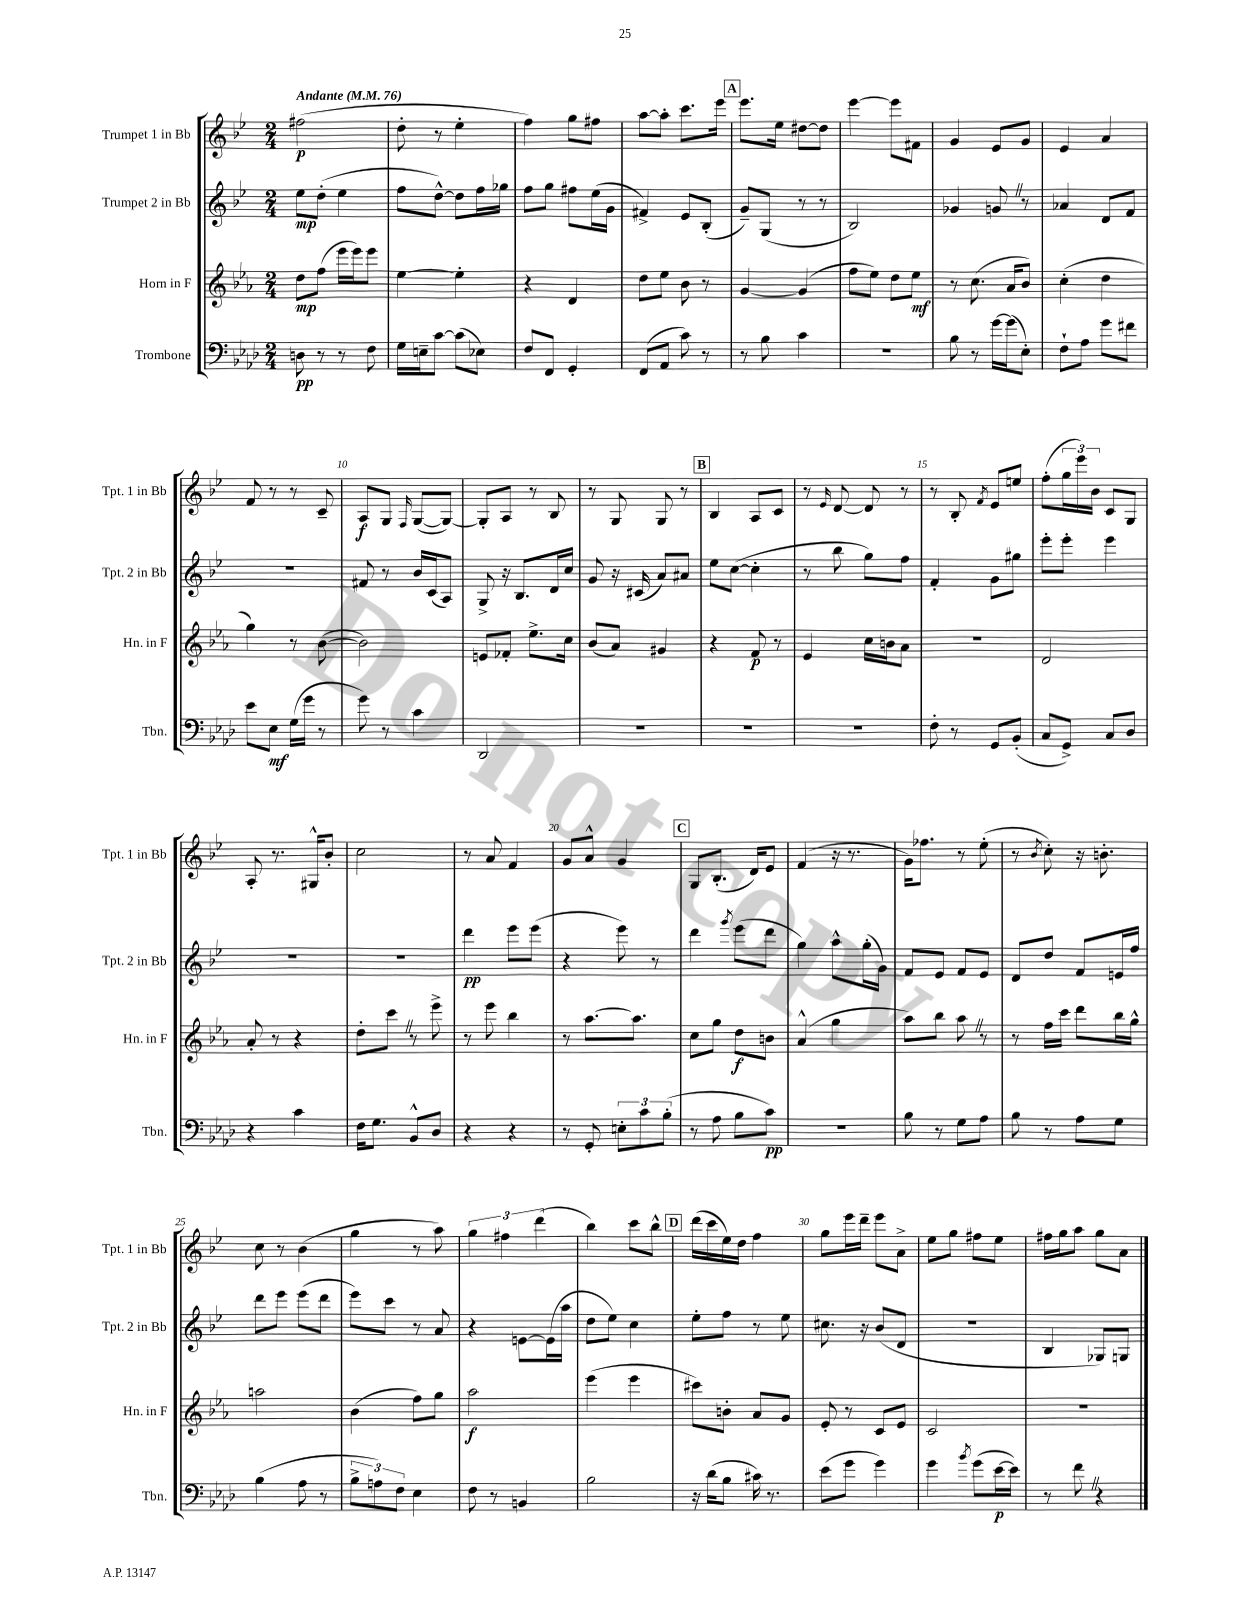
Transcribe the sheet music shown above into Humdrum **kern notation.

**kern	**kern	**kern	**kern
*staff4	*staff3	*staff2	*staff1
*clefF4	*clefG2	*clefG2	*clefG2
*k[b-e-a-d-]	*k[b-e-a-]	*k[b-e-]	*k[b-e-]
*M2/4	*M2/4	*M2/4	*M2/4
*MM76	*MM76	*MM76	*MM76
8D\	8dd\L	8ee-\L	(2ff#\
8r	(8ff\J	(8dd'\J	.
8r	16eee-\LL	4ee-\	.
.	16eee-\J)	.	.
8F\	8eee-\J	.	.
=	=	=	=
16G\LL	[4ee-\	8ff\L	8dd'\
16E~\J	.	.	.
[8c\J	.	[8dd^^\J)	8r
(8c\]L	4ee-'\]	8dd\]L	4ee-'\
8E-\J)	.	16ff\L	.
.	.	16gg-\JJ	.
=	=	=	=
8F/L	4r	8ff\L	4ff\)
8FF/J	.	8gg\J	.
4GG'/	4d/	8ff#\L	8gg\L
.	.	(16ee-\L	8ff#\J
.	.	16g\JJ	.
=	=	=	=
(8FF/L	8dd\L	4f#^/)	[8aa\L
8AA-/J	8ee-\J	.	8aa'\]J
8c\)	8b-\	8e-/L	8.ccc\L
8r	8r	(8B-'/J	.
.	.	.	16eee-\Jk
=	=	=	=
8r	[4g/	8g~/L)	8.eee-\L
8B-\	.	(8G/J	.
.	.	.	16ee-\Jk
4c\	(4g/]	8r	[8dd#\L
.	.	8r	8dd#\]J
=	=	=	=
2r	8ff\L	2B-/)	[4eee-\
.	8ee-\J)	.	.
.	8dd\L	.	8eee-\]L
.	8ee-\J	.	8f#\J
=	=	=	=
8B-\	8r	4g-/	4g/
8r	(8.cc\	.	.
[16g\LL	.	8g/	8e-/L
(16g\]J	16a-/LK	.	.
8E-'\J)	8b-/J)	8r	8g/J
=	=	=	=
8F`\L	(4cc'\	4a-/	4e-/
8A-\J	.	.	.
8g\L	4dd\	8d/L	4a/
8f#\J	.	8f/J	.
=	=	=	=
8e-\L	4gg\)	2r	8f/
8E-\J	.	.	8r
(16G\LL	8r	.	8r
16g\JJ	.	.	.
8r	([8b-\	.	8c~/
=	=	=	=
8g\)	2b-\])	8f#/	8A/L
8r	.	8r	8G/J
.	.	.	16qqF/
4c\	.	16b-/LL	([8G/L
.	.	(16c/J	.
.	.	8A/J)	8G/_J)
=	=	=	=
2DD-/	8e/L	8G^/	8G'/]L
.	8f-'/J	16r	8A/J
.	.	8.B-/L	.
.	8.ee-^\L	.	8r
.	.	16d/L	8B-/
.	16cc\Jk	16cc/JJ	.
=	=	=	=
2r	(8b-/L	8g/	8r
.	8a-/J)	16r	8G/
.	.	(16c#/	.
.	4g#/	8a/L)	8G/
.	.	8a#/J	8r
=	=	=	=
2r	4r	8ee-\L	4B-/
.	.	([8cc\J	.
.	8f/	4cc'\]	8A/L
.	8r	.	8c/J
=	=	=	=
2r	4e-/	8r	8r
.	.	.	16qqe-/
.	.	8bb-\	[8d/
.	16cc\LL	8gg\L)	8d/]
.	16b\J	.	.
.	8a-\J	8ff\J	8r
=	=	=	=
8F'\	2r	4f'/	8r
8r	.	.	8B-'/
.	.	.	8qf/
8GG/L	.	8g\L	8e-/L
(8BB-'/J	.	8gg#\J	8ee/J
=	=	=	=
8C/L	2d/	8eee-'\L	(8ff'\L
8GG^/J)	.	8eee-'\J	24gg\L
.	.	.	24eee-\)
.	.	.	24b-\JJ
8C/L	.	4eee-\	8c/L
8D-/J	.	.	8G/J
=	=	=	=
4r	8a-'/	2r	8A'/
.	8r	.	8.r
4c\	4r	.	.
.	.	.	16G#^^/LK
.	.	.	8b-'/J
=	=	=	=
16F\LK	8dd'\L	2r	2cc\
8.G\J	.	.	.
.	8ccc\J	.	.
8BB-^^/L	8r	.	.
8D-/J	8eee-^\	.	.
=	=	=	=
4r	8r	4ddd\	8r
.	8eee-\	.	8a/
4r	4bb-\	8eee-\L	4f/
.	.	(8eee-\J	.
=	=	=	=
8r	8r	4r	8g/L
8GG'/	[8.aa-\L	.	8a^^/J
12E'\L	.	8eee-\)	4g/
.	8.aa-\]J	.	.
12c\	.	.	.
.	.	8r	.
(12B-'\J	.	.	.
=	=	=	=
8r	8cc\L	4ddd\	8G/L
8A-\	8gg\J	.	(8.B-'/J
.	.	8qggg/	.
8B-\L	8dd\L	(8eee-\L	.
.	.	.	16d/LK)
8c\J)	8b\J	8ddd\J	8e-/J
=	=	=	=
2r	(4a-^^/	4gg\)	(4f/
.	4gg\	8aa^^\L	16r
.	.	.	8.r
.	.	(16gg'\L	.
.	.	16g\JJ)	.
=	=	=	=
8B-\	8aa-\L)	8f/L	16g\LK)
.	.	.	8.ff-\J
8r	8bb-\J	8e-/J	.
8G\L	8aa-\	8f/L	8r
8A-\J	8r	8e-/J	(8ee-'\
=	=	=	=
8B-\	8r	8d/L	8r
.	.	.	8qb-/
8r	16ff\LL	8dd/J	8cc'\)
.	16ccc\JJ	.	.
8A-\L	8ddd\L	8f/L	16r
.	.	.	8.b'\
8G\J	16bb-\L	16e/L	.
.	16gg^^\JJ	16ff/JJ	.
=	=	=	=
(4B-\	2aa\	8ddd\L	8cc\
.	.	8eee-\J	8r
8A-\	.	(8eee-\L	(4b-\
8r	.	8ddd\J	.
=	=	=	=
12B-^\L	(4b-\	8eee-\L)	4gg\
12A\)	.	.	.
.	.	8ccc\J	.
12F\J	.	.	.
4E-\	8ff\L)	8r	8r
.	8gg\J	8a/	8aa\)
=	=	=	=
8F\	2aa-\	4r	6gg\
8r	.	.	.
.	.	.	6ff#\
4BB/	.	[8e\L	.
.	.	.	(6ddd\
.	.	(16e\]L	.
.	.	16aa\JJ	.
=	=	=	=
2B-\	(4eee-\	8dd\L	4bb-\)
.	.	8ee-\J)	.
.	4eee-\	4cc\	8ccc\L
.	.	.	8bb-^^\J
=	=	=	=
16r	8ccc#\L)	8ee-'\L	(16ddd\LL
(16d-\LK	.	.	16ccc\
8B-\J	8b'\J	8ff\J	16ee-\)
.	.	.	16dd\JJ
16c#\)	8a-/L	8r	4ff\
8.r	.	.	.
.	8g/J	8ee-\	.
=	=	=	=
(8e-\L	8e-'/	8.cc#\	8gg\L
8g\J	8r	.	16eee-\L
.	.	16r	16ddd~\JJ
4g\)	8c/L	(8b-/L	8eee-\L
.	8e-/J	8d/J	8a^\J
=	=	=	=
4g\	2c/	2r	8ee-\L
.	.	.	8gg\J
8qb-/	.	.	.
(8g\L	.	.	8ff#\L
[16e-\L	.	.	8ee-\J
16e-\]JJ)	.	.	.
=	=	=	=
8r	2r	4B-/	16ff#\LL
.	.	.	16gg\J
8f\	.	.	8aa\J
4r	.	8G-/L)	8gg\L
.	.	8G/J	8a\J
==	==	==	==
*-	*-	*-	*-
